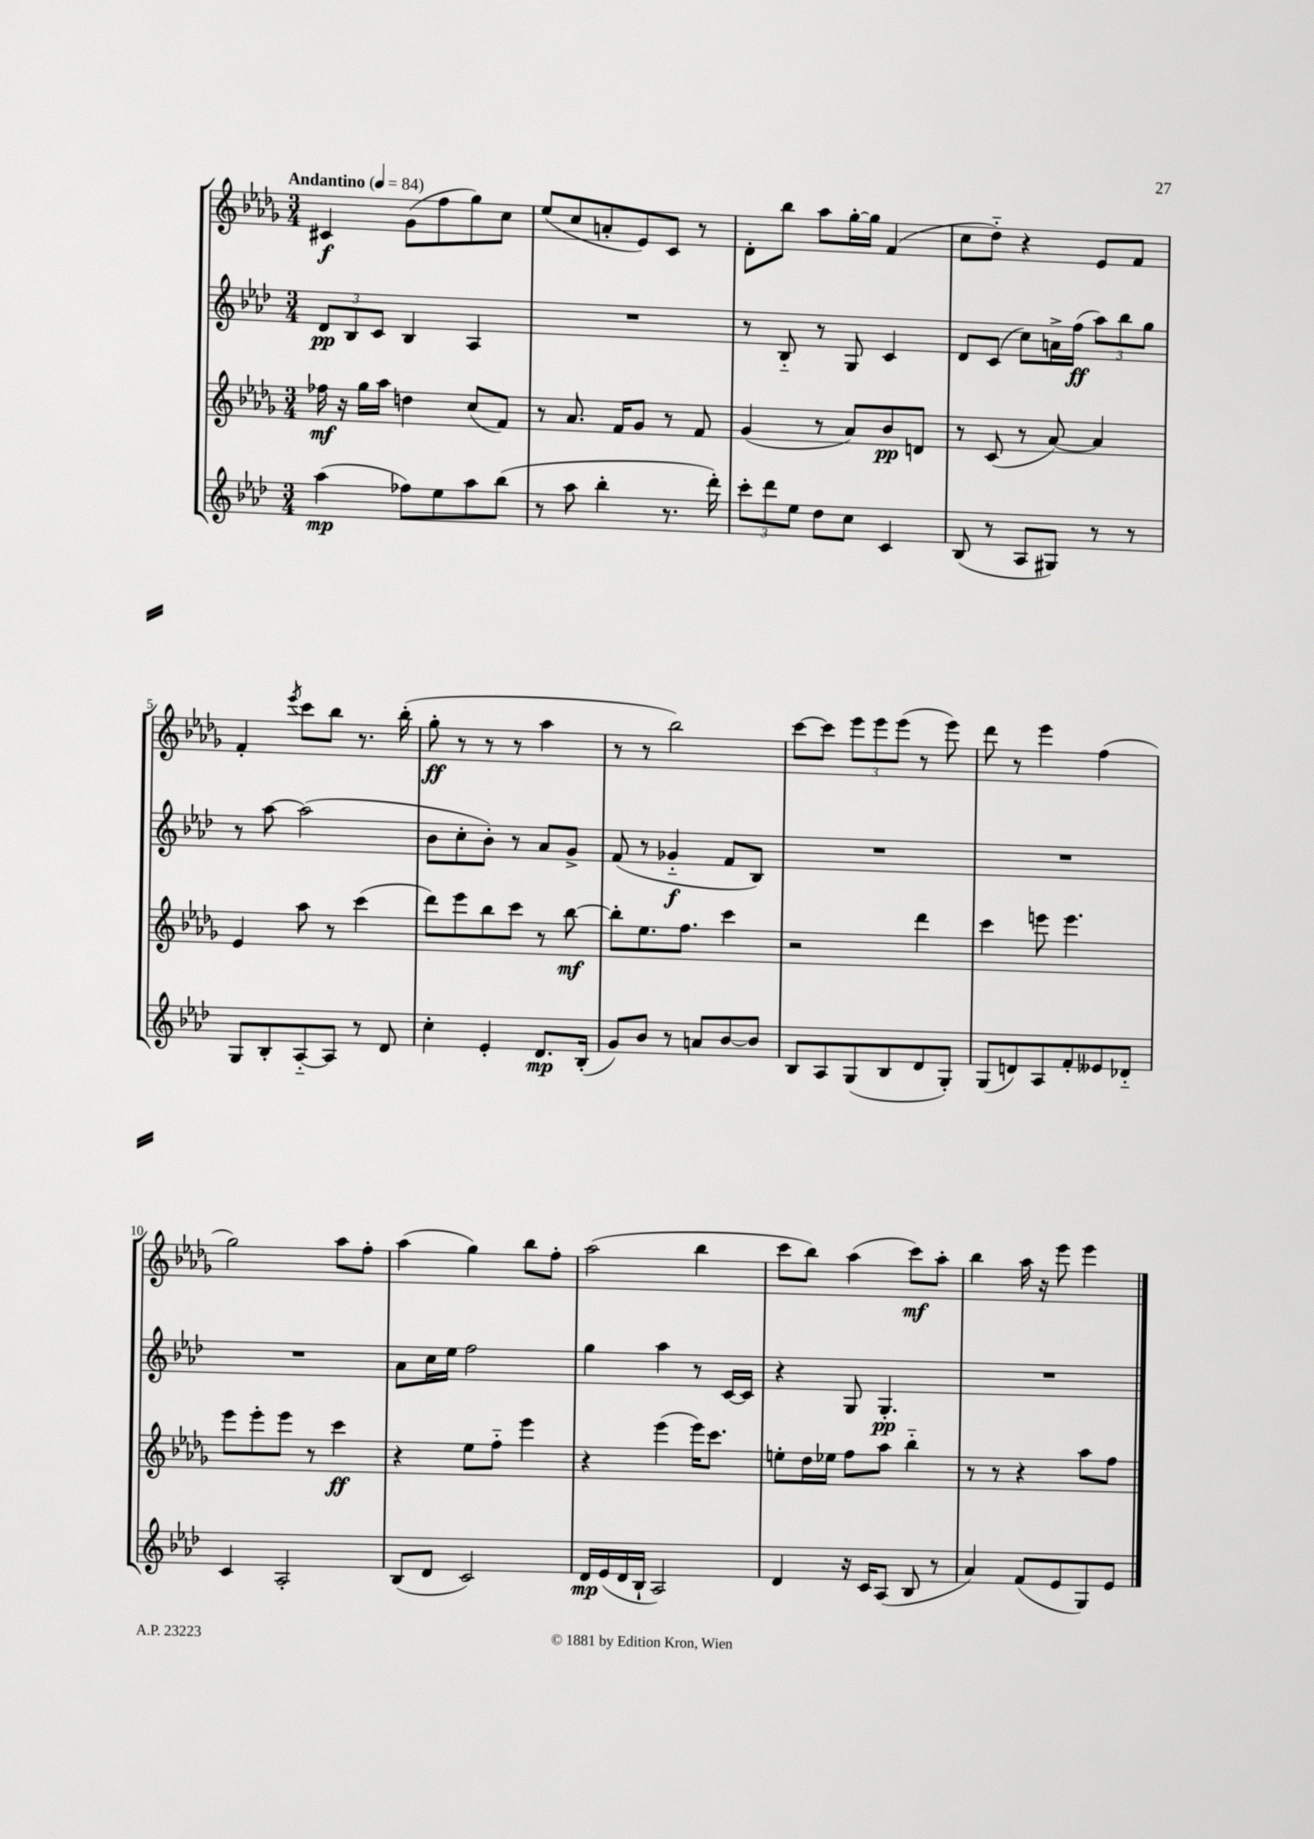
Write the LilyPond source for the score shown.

<<
\new StaffGroup <<
\new Staff = "s0" {
    \clef treble \key des \major \numericTimeSignature \time 3/4 \tempo "Andantino" 4 = 84
    cis'4\f ges'8( f''8 ges''8) c''8 |
    ees''8( c''8 a'8-. ees'8) c'8 r8 |
    des'8-. bes''8 aes''8 ges''16~-. ges''16 f'4( |
    c''8 des''8-_) r4 ees'8 f'8 |
    f'4-. \acciaccatura { ees'''8 } c'''8 bes''8 r8. bes''16-.( |
    ges''8-.\ff r8 r8 r8 aes''4 |
    r8 r8 bes''2) |
    c'''8~ c'''8 \tuplet 3/2 { ees'''8 ees'''8 ees'''8( } r8 ees'''8) |
    des'''8 r8 ees'''4 f''4( |
    ges''2) aes''8 f''8-. |
    aes''4( ges''4) bes''8 f''8-. |
    aes''2( bes''4 |
    c'''8 bes''8) aes''4( c'''8\mf) aes''8-. |
    bes''4 aes''16 r16 ees'''8 ees'''4 \bar "|." |
}
\new Staff = "s1" {
    \clef treble \key aes \major \numericTimeSignature \time 3/4
    \tuplet 3/2 { des'8\pp bes8 c'8 } bes4 aes4 |
    R2. |
    r8 bes8-_ r8 g8 c'4 |
    des'8 c'8( c''8) a'16-> f''16\ff( \tuplet 3/2 { aes''8) bes''8 g''8 } |
    r8 aes''8~ aes''2( |
    bes'8 c''8-. bes'8-.) r8 aes'8 g'8-> |
    f'8( r8 ges'4-_\f f'8 bes8) |
    R2. |
    R2. |
    R2. |
    aes'8 c''16 ees''16 f''2 |
    g''4 aes''4 r8 c'16~ c'16 |
    r4 g8 g4.-.\pp |
    R2. \bar "|." |
}
\new Staff = "s2" {
    \clef treble \key des \major \numericTimeSignature \time 3/4
    fes''16\mf r16 ges''16 aes''16 d''4 c''8( f'8) |
    r8 aes'8. f'16 ges'8 r8 f'8 |
    ges'4( r8 aes'8) bes'8\pp d'8 |
    r8 c'8( r8 aes'8~) aes'4 |
    ees'4 aes''8 r8 c'''4( |
    des'''8) ees'''8 bes''8 c'''8 r8 bes''8~\mf |
    bes''8-. ees''8. f''8. c'''4 |
    r2 des'''4 |
    c'''4 e'''8 e'''4. |
    ees'''8 ees'''8-. ees'''8 r8 c'''4\ff |
    r4 ees''8 f''8-_ ees'''4 |
    r4 ees'''4( ees'''16) c'''8. |
    e''8-. des''16 ees''16 f''8 aes''8 bes''4-_ |
    r8 r8 r4 aes''8 f''8 \bar "|." |
}
\new Staff = "s3" {
    \clef treble \key aes \major \numericTimeSignature \time 3/4
    aes''4\mp( fes''8) ees''8 aes''8 bes''8( |
    r8 aes''8 bes''4-. r8. des'''16-.) |
    \tuplet 3/2 { c'''8-. des'''8 ees''8 } des''8 c''8 c'4 |
    bes8( r8 aes8 gis8) r8 r8 |
    g8 bes8-. aes8~-_ aes8 r8 des'8 |
    c''4-. ees'4-. des'8.\mp bes16-.( |
    g'8) bes'8 r8 a'8 bes'8~ bes'8 |
    bes8 aes8 g8( bes8 des'8 g8-.) |
    g8( d'8) aes8 f'8-. eeses'8 des'8-_ |
    c'4 aes2-. |
    bes8( des'8 c'2) |
    des'16\mp ees'16( des'16 bes16-! aes2) |
    des'4 r16 c'16 aes8( bes8 r8 |
    aes'4) f'8( ees'8 g8) ees'8 \bar "|." |
}
>>
>>
